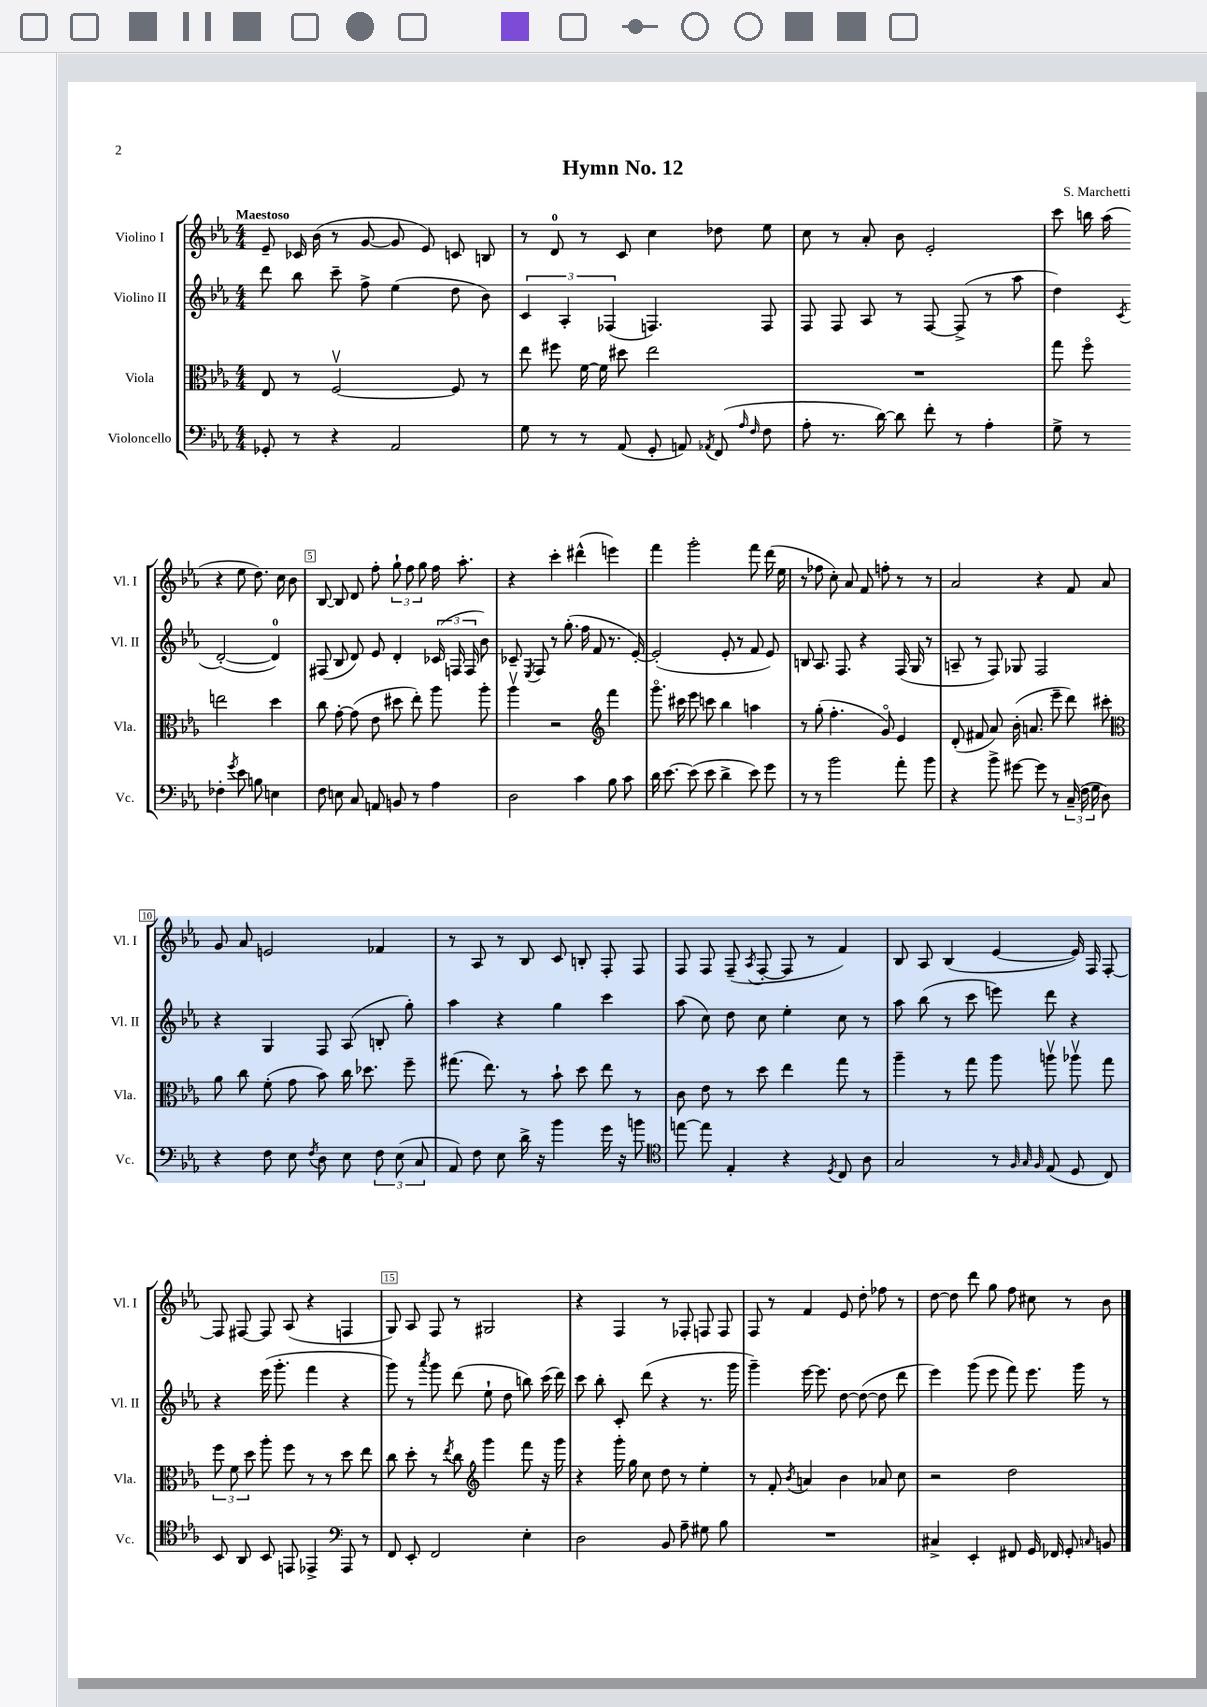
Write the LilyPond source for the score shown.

\header { title = "Hymn No. 12" composer = "S. Marchetti" }
<<
\new StaffGroup <<
\new Staff = "s0" \with { instrumentName = "Violino I" shortInstrumentName = "Vl. I" } {
    \clef treble \key ees \major \numericTimeSignature \time 4/4 \tempo "Maestoso"
    \autoBeamOff ees'8-- ces'16 bes'16( r8 g'8~ g'8 ees'8) c'8 b8 |
    r8 d'8-0 r8 c'8 c''4 des''8 ees''8 |
    c''8 r8 aes'8-. bes'8 ees'2-. |
    c'''8 b''16 aes''16( r4 ees''8 d''8.) c''16 bes'8 |
    bes8~ bes8 d'8 f''8-. \tuplet 3/2 { g''8-! f''8 g''8 } f''16 aes''8.-. |
    r4 c'''4-. dis'''4-^( e'''4) |
    f'''4 g'''2-. f'''8 d'''16( ees''16 |
    r8 fes''8 c''8-.) aes'8 f'8 f''8-. r8 r8 |
    aes'2 r4 f'8 aes'8 |
    g'8 aes'8 e'2 fes'4 |
    r8 aes8 r8 bes8 c'8 b8-. f8-. f8 |
    f8 f8 f8--( \acciaccatura { aes8 } f8~-. f8 r8 f'4) |
    bes8 aes8 bes4( ees'4~ ees'16) f16 f8~-. |
    f8 fis8~ fis8 aes8( r4 f4 |
    g8) aes8 f8 r8 gis2 |
    r4 f4 r8 fes8-. f8 f8 |
    f8 r8 f'4 ees'8 d''8-. fes''8 r8 |
    d''8~ d''8 d'''8 g''8 f''8 cis''8 r8 bes'8 \bar "|." |
}
\new Staff = "s1" \with { instrumentName = "Violino II" shortInstrumentName = "Vl. II" } {
    \clef treble \key ees \major \numericTimeSignature \time 4/4
    \autoBeamOff d'''8 bes''8 c'''8-- f''8-> ees''4( d''8 bes'8) |
    \tuplet 3/2 { c'4 aes4-. fes4( } f4.) f8 |
    f8 f8 aes8 r8 f8~ f8->( r8 aes''8 |
    d''4) \acciaccatura { c'8 } d'2~-.( d'4-0) |
    fis8( bes8 d'8) ees'8 d'4-. \tuplet 3/2 { ces'16( f16 f16 } bes'8) |
    ces'8-- \acciaccatura { ees8 } f8 r8 g''8.-.( f''16 f'8 r8. ees'16~-.) |
    ees'2-.( ees'8-. r8 f'8 ees'8) |
    b8 aes8. f8. r4 f16( g16 r8 |
    a8-- r8 f8) ges8 f2 |
    r4 g4 f8 aes8( b8-. g''8-.) |
    aes''4 r4 g''4 c'''4 |
    aes''8( c''8) d''8 c''8 ees''4-. c''8 r8 |
    aes''8 bes''8( r8 c'''8 e'''8) d'''8 r4 |
    r4 ees'''16( g'''8.-. f'''4 r4 |
    g'''8) r8 \acciaccatura { aes'''8 } g'''8 d'''8( ees''8-! d''8 b''8) c'''16( d'''16) |
    c'''8 bes''8-. c'8-. d'''8( r4 r8. g'''16 |
    g'''4--) ees'''16~ ees'''8. d''8~ d''8~( d''8 d'''8 |
    ees'''4) g'''8( ees'''8 f'''8) ees'''8. g'''16 r8 \bar "|." |
}
\new Staff = "s2" \with { instrumentName = "Viola" shortInstrumentName = "Vla." } {
    \clef alto \key ees \major \numericTimeSignature \time 4/4
    \autoBeamOff ees8 r8 f2~\upbow f8 r8 |
    ees''8 fis''8 f'16~ f'16 dis''8 ees''2 |
    R1 |
    g''8 f''8\flageolet e''2 d''4 |
    c''8 g'8~-. g'8( ees'8 dis''8 ees''8-.) aes''8 aes''8-. |
    aes''4\upbow r2 \clef treble f'''4 |
    g'''8.\flageolet cis'''16 ees'''8 c'''8 bes''4 a''4 |
    r8 g''8-.( f''4.-. g'8\flageolet) ees'4 |
    d'8-.( fis'8 aes'8) bes'16-.( a'8. ees'''8-- d'''8) cis'''8-. |
    \clef alto aes'8 c''8 f'8-.( g'8 bes'8) c''16 des''8. f''8-- |
    gis''8.( ees''8.) r8 bes'8-! d''8 ees''8 r8 |
    c'8 ees'8 r8 d''8 ees''4 g''8 r8 |
    aes''4-- r8 g''8 aes''8 a''8\upbow aes''8\upbow g''8 |
    \tuplet 3/2 { f''8 f'8 d''8 } aes''8-. f''8 r8 r8 d''8 ees''8 |
    c''8 d''8-. r8 \acciaccatura { ees''8 } c''8 \clef treble g'''4 f'''8 r16 g'''16 |
    r4 g'''16-. g''16 c''8 d''8 r8 ees''4-. |
    r8 f'8-. \acciaccatura { bes'8 } a'4 bes'4 aes'8 c''8 |
    r2 d''2 \bar "|." |
}
\new Staff = "s3" \with { instrumentName = "Violoncello" shortInstrumentName = "Vc." } {
    \clef bass \key ees \major \numericTimeSignature \time 4/4
    \autoBeamOff ges,8-. r8 r4 aes,2 |
    g8 r8 r8 aes,8( g,8-. a,8) \acciaccatura { aes,8 } f,8( \grace { aes16 f16 } f8 |
    aes8-. r8. d'16~) d'8 f'8-. r8 aes4-. |
    g8-> r8 fes4-. \acciaccatura { g'8 } ees'8 b8 e4 |
    f8 e8 c8 a,8 b,8 r8 aes4 |
    d2 c'4 bes8 c'8 |
    d'16 ees'8.~ ees'8( ees'8 d'4-> ees'8) g'8 |
    r8 r8 bes'2 aes'8-. bes'8 |
    r4 bes'8-> gis'8~ gis'8 r8 \tuplet 3/2 { c16--( f16 g16 } d8) |
    r4 f8 ees8 \acciaccatura { f8 } d8 ees8 \tuplet 3/2 { f8 ees8( c8 } |
    aes,8) f8 ees8 d'16-> r16 bes'4 g'16 r16 b'8 |
    \clef tenor e''8~ e''8 ees4-. r4 \acciaccatura { d8 } c8 aes8 |
    g2 r8 \grace { f32 g32 f32 } ees8( d8 c8) |
    bes,8 aes,8 bes,8 e,8 ees,4-> \clef bass aes,,8 r8 |
    f,8 ees,8-. f,2 ees4-. |
    d2 bes,8 aes8-- gis8 bes8 |
    R1 |
    cis4-> ees,4-. fis,8 g,16 fes,16 g,8-. \grace { c16 } b,8 \bar "|." |
}
>>
>>
\layout { \context { \Score \override BarNumber.break-visibility = ##(#f #t #t) barNumberVisibility = #(every-nth-bar-number-visible 5) \override BarNumber.stencil = #(make-stencil-boxer 0.1 0.3 ly:text-interface::print) } }
